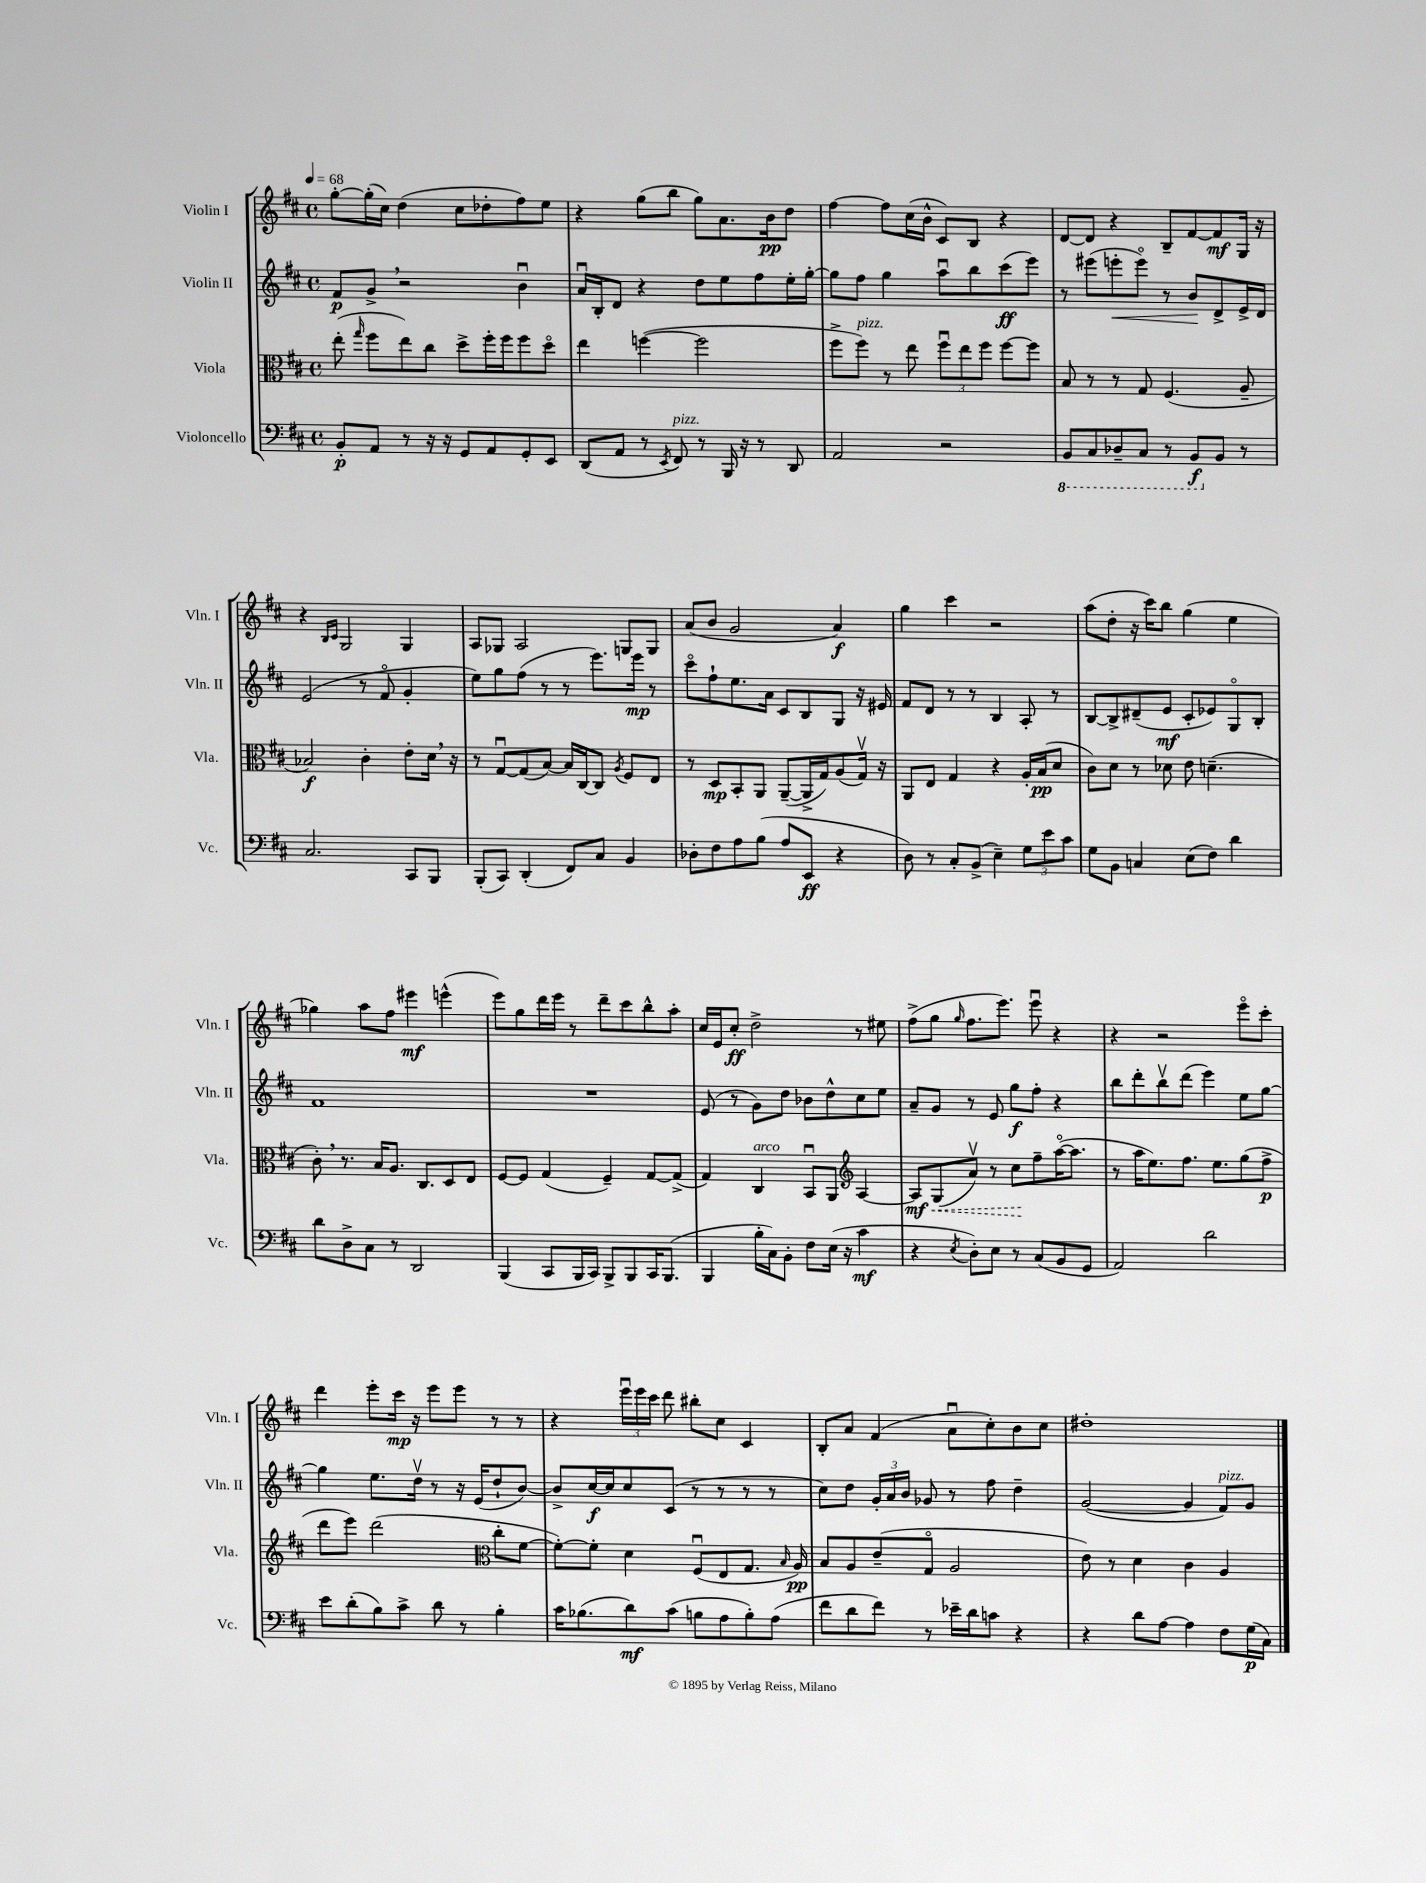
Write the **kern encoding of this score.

**kern	**dynam	**kern	**dynam	**kern	**dynam	**kern	**dynam
*part4	*part4	*part3	*part3	*part2	*part2	*part1	*part1
*staff4	*staff4	*staff3	*staff3	*staff2	*staff2	*staff1	*staff1
*I"Violoncello	*	*I"Viola	*	*I"Violin II	*	*I"Violin I	*
*I'Vc.	*	*I'Vla.	*	*I'Vln. II	*	*I'Vln. I	*
*clefF4	*	*clefC3	*	*clefG2	*	*clefG2	*
*k[f#c#]	*	*k[f#c#]	*	*k[f#c#]	*	*k[f#c#]	*
*M4/4	*	*M4/4	*	*M4/4	*	*M4/4	*
*met(c)	*	*met(c)	*	*met(c)	*	*met(c)	*
*MM68	*	*MM68	*	*MM68	*	*MM68	*
=1	=1	=1	=1	=1	=1	=1	=1
8BB'/L	p	(8ee'\	.	8f#/L	p	[8gg'\L	.
.	.	16qqgg/	.	.	.	.	.
8AA/J	.	8ff#\L	.	8g^,/J	.	(16gg'\L]	.
.	.	.	.	.	.	16cc#\JJ)	.
8r	.	8ee\)	.	2r	.	(4dd\	.
16r	.	8cc#\J	.	.	.	.	.
16r	.	.	.	.	.	.	.
8GG/L	.	8dd^\L	.	.	.	8cc#\L	.
8AA/	.	16ff#'\L	.	.	.	8dd-X'\	.
.	.	16ff#\J	.	.	.	.	.
8GG'/	.	8ff#\	.	4bu\	.	8ff#\)	.
8EE/J	.	8dd\J	.	.	.	8ee\J	.
=2	=2	=2	=2	=2	=2	=2	=2
(8DD/L	.	4ee\	.	16au/LL	.	4r	.
.	.	.	.	16B'/J	.	.	.
8AA/J	.	.	.	8d/J	.	.	.
8r	.	([4ffn\	.	4r	.	(8gg\L	.
8qEE/	.	.	.	.	.	.	.
!LO:TX:a:i:t=pizz.	!	!	!	!	!	!	!
8FF#/)	.	.	.	.	.	8bb\J	.
8r	.	2ff\]	.	8dd\L	.	8gg\L)	.
16BBB/	.	.	.	8ee\	.	8.a\	.
16r	.	.	.	.	.	.	.
8r	.	.	.	8ff#\	.	.	.
.	.	.	.	.	.	16b\k	pp
8DD/	.	.	.	16ee'\L	.	8dd\J	.
.	.	.	.	[16gg'\JJ	.	.	.
=3	=3	=3	=3	=3	=3	=3	=3
2AA/	.	8ff#^\L	.	8gg\L]	.	[4ff#\	.
!	!	!LO:TX:a:i:t=pizz.	!	!	!	!	!
.	.	8ff#\J)	.	8ff#\J	.	.	.
.	.	8r	.	4gg\	.	8ff#\L]	.
.	.	8ee\	.	.	.	(16cc#\L	.
.	.	.	.	.	.	16b^^\JJ	.
2r	.	12ff#u\L	.	8aau\L	.	8c#/L)	.
.	.	12ee\	.	.	.	.	.
.	.	.	.	8bb\	.	8B/J	.
.	.	12ff#\J	.	.	.	.	.
.	.	[8ff#\L	.	(8ccc#\	ff	4r	.
.	.	8ff#\J]	.	8eee\J)	.	.	.
=4	=4	=4	=4	=4	=4	=4	=4
*8ba	*	*	*	*	*	*	*
8BBB/L	.	8B/	.	8r	.	[8d/L	.
8CC#/	.	8r	.	(8eee#X\L	.	8d/J]	.
!	!	!	!	!	!LO:HP:b	!	!
8DD-X~/	.	8r	.	8eeen'\	<	4r	.
8CC#/J	.	8G/	.	8eee\J)	.	.	.
8r	.	(4.F#/	.	8r	.	8B~/L	.
8BBB/L	f	.	.	8b/L	.	[8f#/	.
*X8ba	*	*	*	*	*	*	*
8BB/J	.	.	.	8d^/	[	8f#/]	mf
8r	.	8A~/	.	16e^/L	.	16G/Jk	.
.	.	.	.	16d/JJ	.	16r	.
!!LO:LB:g=z
=5	=5	=5	=5	=5	=5	=5	=5
2.C#/	.	2B-X/)	f	(2e/	.	4r	.
.	.	.	.	.	.	16qqB/LL	.
.	.	.	.	.	.	16qqc#/JJ	.
.	.	.	.	.	.	2G/	.
.	.	4c#'\	.	8r	.	.	.
.	.	.	.	8f#/	.	.	.
8CC#/L	.	8e'\L	.	4g'/	.	4G/	.
8BBB/J	.	16d,\Jk	.	.	.	.	.
.	.	16r	.	.	.	.	.
=6	=6	=6	=6	=6	=6	=6	=6
(8BBB'/L	.	8r	.	8ee\L)	.	8A/L	.
8CC#/J)	.	[8Gu/L	.	8gg\	.	8G-X/J	.
(4DD'/	.	(8G/]	.	(8ff#\J	.	2A/	.
.	.	[8B/J)	.	8r	.	.	.
8FF#/L)	.	16B/LL]	.	8r	.	.	.
.	.	[16C#/J	.	.	.	.	.
8C#/J	.	8C#/J]	.	8.eee\L)	.	.	.
.	.	8qA/	.	.	.	.	.
4BB/	.	8F#/L	.	.	.	8Gn/L	.
.	.	.	.	16eee\Jk	mp	.	.
.	.	8E/J	.	8r	.	8G/J	.
=7	=7	=7	=7	=7	=7	=7	=7
8D-X'\L	.	8r	.	8ccc#\L	.	(8a/L	.
8F#\	.	8D/L	mp	8ff#`\	.	8b/J	.
8A\	.	8BB'/	.	8.ee\	.	2g/	.
(8B\J	.	8AA/J	.	.	.	.	.
.	.	.	.	16a\Jk	.	.	.
8A/L	.	([8AA~/L	.	8c#/L	.	.	.
8EE/J	ff	16AA^/L]	.	8B/	.	.	.
.	.	16G/J)	.	.	.	.	.
4r	.	(8A/	.	8G/J	.	4a/)	f
.	.	16Gv/Jk)	.	16r	.	.	.
.	.	16r	.	16e#X/	.	.	.
=8	=8	=8	=8	=8	=8	=8	=8
8D\)	.	8AA/L	.	8f#/L	.	4gg\	.
8r	.	8E/J	.	8d/J	.	.	.
8C#'/L	.	4G/	.	8r	.	4ccc#\	.
(8BB^/J	.	.	.	8r	.	.	.
4E~\)	.	4r	.	4B/	.	2r	.
12G\L	.	16A'/LL	.	8A'/	.	.	.
.	.	(16B/J	pp	.	.	.	.
12e\	.	.	.	.	.	.	.
.	.	8d/J	.	8r	.	.	.
12c#\J	.	.	.	.	.	.	.
=9	=9	=9	=9	=9	=9	=9	=9
8G\L	.	8c#\L)	.	[8B/L	.	(8aa\L	.
8BB\J	.	8d\J	.	8B^/]	.	8dd'\J	.
4Cn/	.	8r	.	(8d#X~/	.	16r	.
.	.	.	.	.	.	16ccc#\KL)	.
.	.	8d-X\	.	8e/J	mf	8bb\J	.
(8E\L	.	8e\	.	8c#'/L	.	(4gg\	.
8F#\J)	.	(4.dn~\	.	8e-X/)	.	.	.
4d\	.	.	.	8G/	.	4ee\	.
.	.	.	.	8B'/J	.	.	.
!!LO:LB:g=z
=10	=10	=10	=10	=10	=10	=10	=10
8d\L	.	8c#',\)	.	1f#	.	4gg-X\)	.
8D^\	.	8.r	.	.	.	.	.
8C#\J	.	.	.	.	.	8aa\L	.
.	.	16B/KL	.	.	.	.	.
8r	.	8.A/J	.	.	.	8ff#\J	.
2DD/	.	.	.	.	.	4eee#X\	mf
.	.	8.C#/L	.	.	.	.	.
.	.	8D/	.	.	.	(4eeen^^\	.
.	.	8E/J	.	.	.	.	.
=11	=11	=11	=11	=11	=11	=11	=11
(4BBB/	.	[8F#/L	.	1r	.	8eee\L)	.
.	.	8F#/J]	.	.	.	8gg\	.
8CC#/L	.	(4G/	.	.	.	16ddd\L	.
.	.	.	.	.	.	16eee\JJ	.
16BBB/L	.	.	.	.	.	8r	.
16CC#/JJ)	.	.	.	.	.	.	.
8BBB^/L	.	4F#~/)	.	.	.	8ddd~\L	.
8BBB/	.	.	.	.	.	8ccc#\	.
16CC#/K	.	[8G/L	.	.	.	8bb^^\	.
(8.BBB/J	.	.	.	.	.	.	.
.	.	(8G^/J]	.	.	.	8aa'\J	.
=12	=12	=12	=12	=12	=12	=12	=12
4BBB/	.	4G/)	.	(8e/	.	16cc#/LL	.
.	.	.	.	.	.	16e/J	.
.	.	.	.	8r	.	8cc#'/J	ff
!	!	!LO:TX:a:i:t=arco	!	!	!	!	!
16B'\LL	.	4C#/	.	8g\L)	.	2dd^\	.
16C#\J)	.	.	.	.	.	.	.
8BB'\J	.	.	.	8dd\J	.	.	.
8F#\L	.	8BBu/L	.	8b-X\L	.	.	.
(16E\Jk	.	8AA/J	.	8dd^^\	.	.	.
16r	.	.	.	.	.	.	.
*	*	*clefG2	*	*	*	*	*
4c#\	mf	[4A/	.	8cc#\	.	8r	.
.	.	.	.	8ee\J	.	8ee#X\	.
=13	=13	=13	=13	=13	=13	=13	=13
!	!	!	!LO:HP:b	!	!	!	!
4r	.	8A/L]	< mf	8a~/L	.	(8ff#^\L	.
.	.	(8G/	.	8g/J	.	8gg\J	.
8qE/	.	.	.	.	.	16qqgg/	.
8D'\L)	.	8av/J)	.	8r	.	8.ff#\L	.
8E\J	.	8r	.	8e/	.	.	.
.	.	.	.	.	.	8.eee\J)	.
8r	.	8cc#\L	.	8gg\L	f	.	.
(8C#/L	.	8ff#~\	[	8ff#'\J	.	8eeeu\	.
8BB/	.	([16aa\K	.	4r	.	4r	.
.	.	8.aa\J]	.	.	.	.	.
8GG/J	.	.	.	.	.	.	.
=14	=14	=14	=14	=14	=14	=14	=14
2AA/)	.	8r	.	8bb\L	.	4r	.
.	.	16aa\KL	.	8ddd'\	.	.	.
.	.	8.ee\)	.	.	.	.	.
.	.	.	.	8bbv\	.	2r	.
.	.	8.ff#\J	.	(8ddd\J	.	.	.
2d\	.	.	.	4eee\)	.	.	.
.	.	8.ee\L	.	.	.	.	.
.	.	(8gg\	.	8ee\L	.	8eee\L	.
.	.	8ff#^\J	p	[8gg\J	.	8ccc#'\J	.
!!LO:LB:g=z
=15	=15	=15	=15	=15	=15	=15	=15
8e\L	.	8ddd\L	.	4gg\]	.	4ddd\	.
(8d'\	.	8eee\J)	.	.	.	.	.
8B\)	.	(2ddd\	.	8.ee\L	.	8eee'\L	.
8c#^\J	.	.	.	.	.	16ccc#\Jk	mp
.	.	.	.	16ddv\Jk	.	16r	.
8d\	.	.	.	8r	.	8eee\L	.
8r	.	.	.	16r	.	8eee\J	.
.	.	.	.	(16e/KL	.	.	.
*	*	*clefC3	*	*	*	*	*
4B'\	.	8cc#'\L	.	8dd`/	.	8r	.
.	.	[8f#\J	.	[8b/J)	.	8r	.
=16	=16	=16	=16	=16	=16	=16	=16
16c#\KL	.	8f#'\L_)	.	8b^/L]	.	4r	.
(8.B-X\	.	.	.	.	.	.	.
.	.	8f#'\J]	.	[16cc#/L	f	.	.
.	.	.	.	16cc#/J]	.	.	.
8d\)	mf	4d\	.	8cc#/	.	24eeeu\LL	.
.	.	.	.	.	.	24eee\	.
.	.	.	.	.	.	24ccc#\JJ	.
(8c#\J	.	.	.	(8c#/J	.	8ddd\	.
8Bn\L	.	(8F#u/L	.	8r	.	8bb#X'\L	.
8A\	.	8E/	.	8r	.	8cc#\J	.
8B'\)	.	8.G/J	.	8r	.	4c#/	.
(8A\J	.	.	.	8r	.	.	.
.	.	16qqB/	.	.	.	.	.
.	.	16A/)	pp	.	.	.	.
=17	=17	=17	=17	=17	=17	=17	=17
8f#\L	.	8B/L	.	8cc#\L)	.	8B'/L	.
8d\	.	8A/	.	8dd\J	.	8a/J	.
8f#\J)	.	(8e~/	.	24g'/LL	.	(4f#/	.
.	.	.	.	24a/	.	.	.
.	.	.	.	24b/JJ	.	.	.
8r	.	8G/J	.	8g-X/	.	.	.
16e-X~\LL	.	2A/	.	8r	.	8au\L	.
16d\J	.	.	.	.	.	.	.
8cn\J	.	.	.	8ff#\	.	8cc#'\)	.
4r	.	.	.	4dd~\	.	8b\	.
.	.	.	.	.	.	8cc#\J	.
=18	=18	=18	=18	=18	=18	=18	=18
4r	.	8e\)	.	([2g/	.	1dd#X'	.
.	.	8r	.	.	.	.	.
8d\L	.	4d\	.	.	.	.	.
[8A\J	.	.	.	.	.	.	.
4A\]	.	4c#\	.	4g/]	.	.	.
!	!	!	!	!LO:TX:a:i:t=pizz.	!	!	!
8F#\L	.	4A/	.	8f#/L)	.	.	.
(16G\L	p	.	.	8g/J	.	.	.
16C#\JJ)	.	.	.	.	.	.	.
==	==	==	==	==	==	==	==
*-	*-	*-	*-	*-	*-	*-	*-
